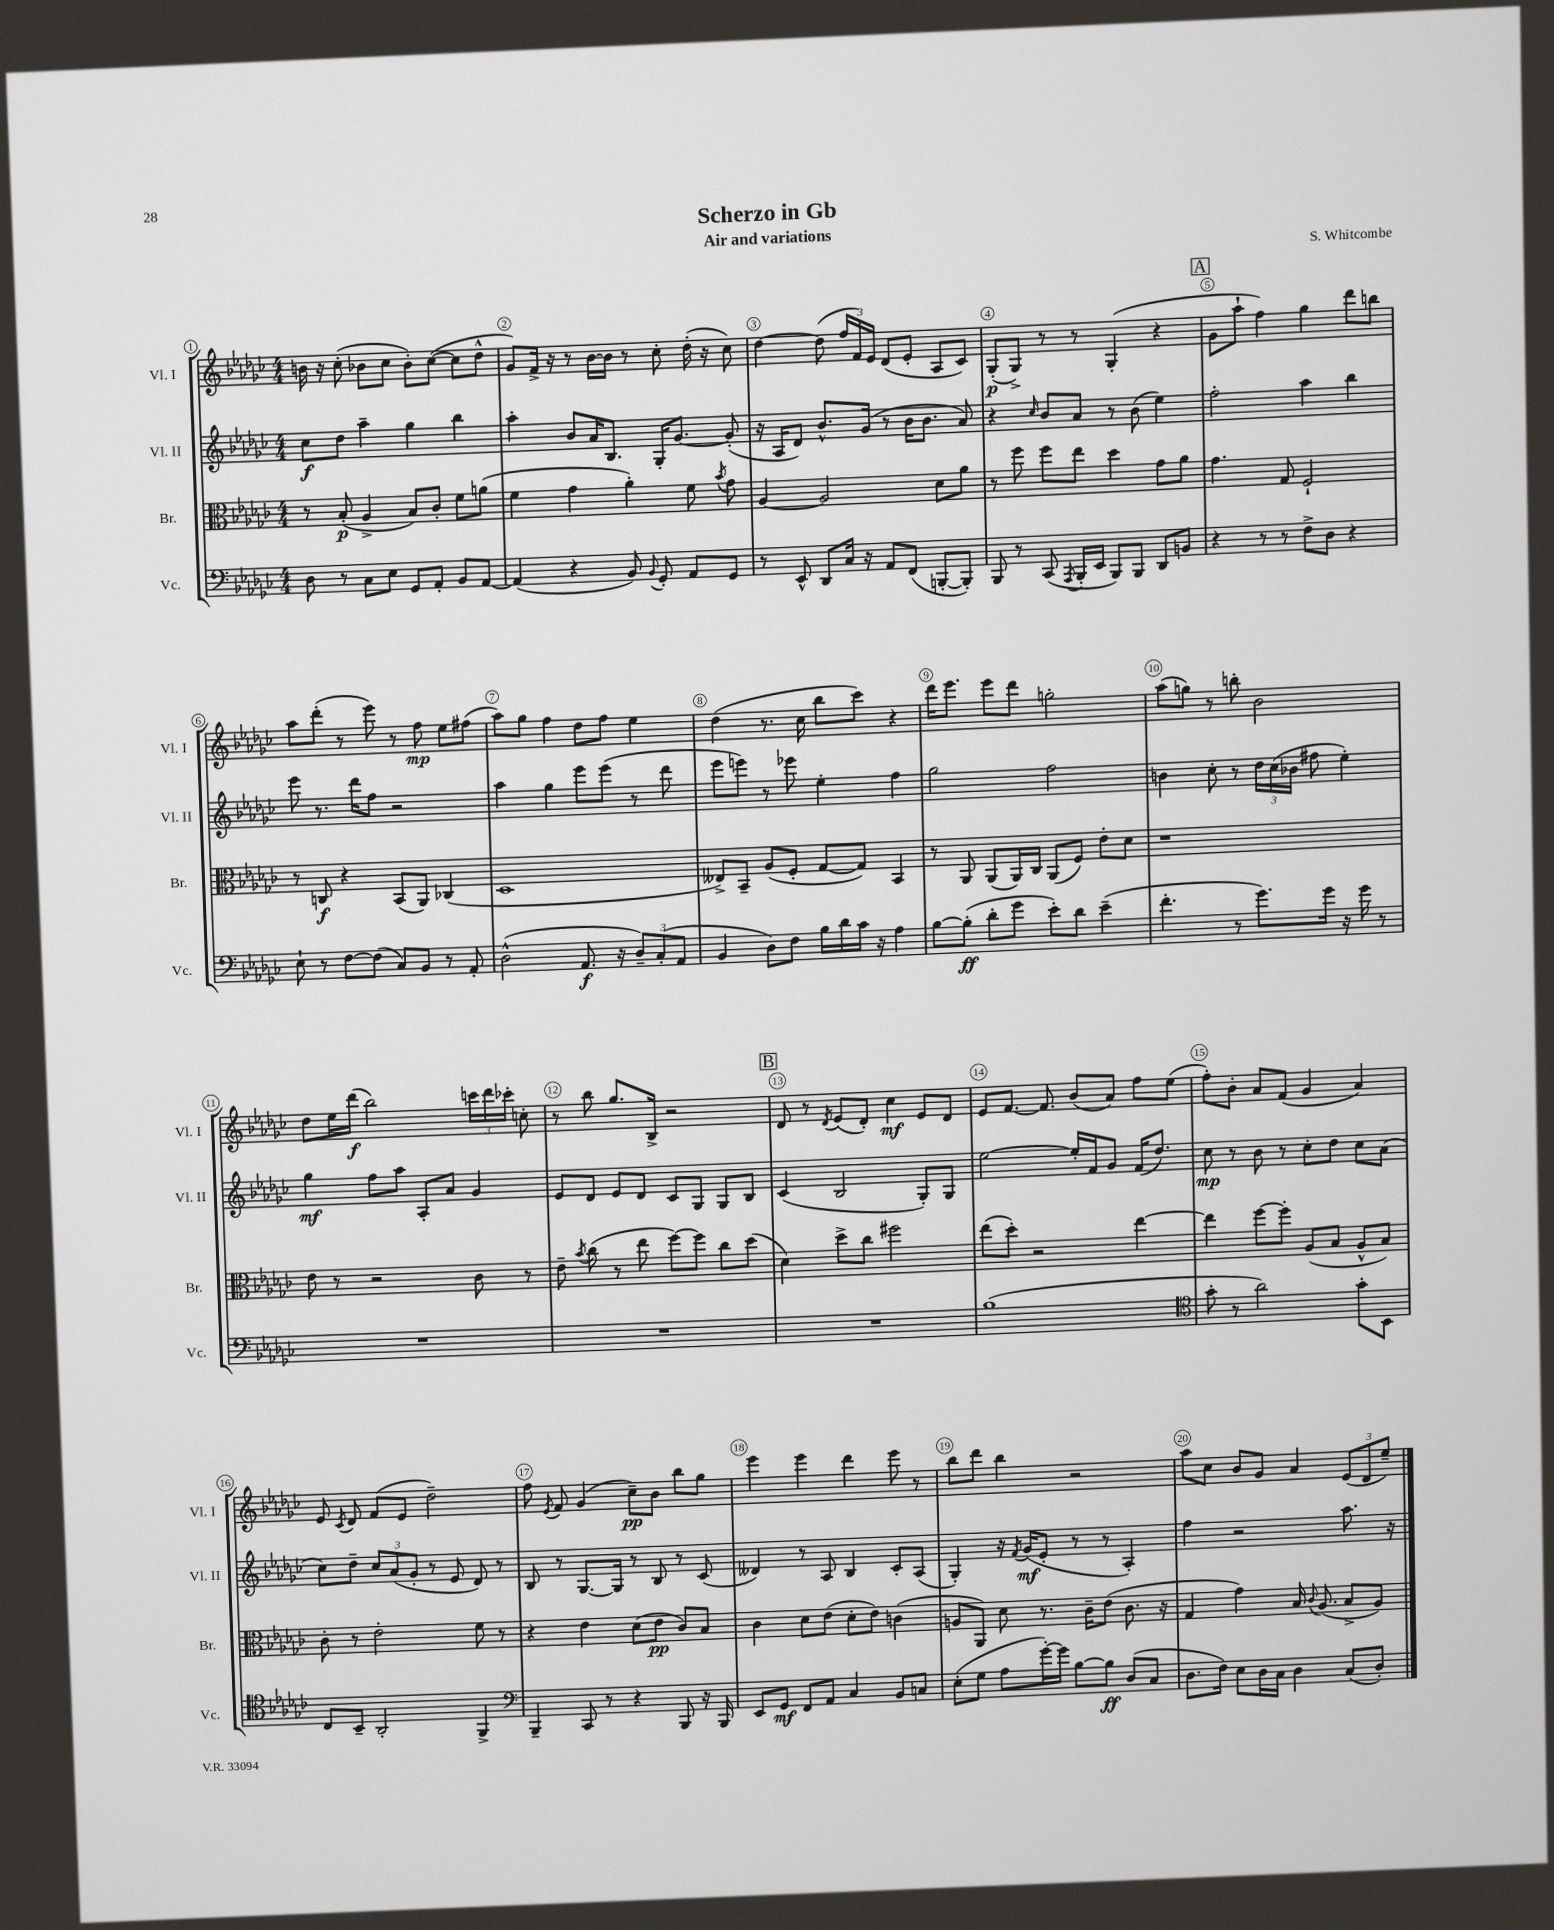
\header { title = "Scherzo in Gb" composer = "S. Whitcombe" subtitle = "Air and variations" }
<<
\new StaffGroup <<
\new Staff = "s0" \with { instrumentName = "Vl. I" shortInstrumentName = "Vl. I" } {
    \clef treble \key ges \major \numericTimeSignature \time 4/4
    \autoBeamOff b'16 r16 ces''8-.( bes'8[ ces''8] bes'8[-.) ces''8]~( ces''8[ des''8]-^ |
    ges'8[) f'16]-> r16 r8 bes'16[~ bes'16] r8 ces''8-. des''16-.( r16 ces''8) |
    des''4~ des''8( \tuplet 3/2 { f''16[ f'16) ees'16] } des'8[( ees'8]-. aes8[ ces'8]) |
    ges8[-.\p( ges8]->) r8 r8 ges4-.( r4 |
    \mark \markup { \box "A" } ges'8[ aes''8]-! f''4) ges''4 des'''8[ b''8] |
    aes''8[ des'''8]-.( r8 ees'''8) r8 f''8\mp ees''8[ fis''8]( |
    aes''8[) ges''8] f''4 des''8[ f''8] ees''4 |
    des''4( r8. ces''16 bes''8[ ces'''8]) r4 |
    des'''16[ ees'''8.] ees'''8[ des'''8] g''2-. |
    aes''8[( g''8]) r8 b''8-. bes'2 |
    des''8[ ees''16 des'''16]\f( bes''2) \tuplet 3/2 { c'''16[ des'''16 ces'''16]-. } c''8-. |
    r8 bes''8 ges''8.[ bes16]-> r2 |
    \mark \markup { \box "B" } des'8 r8 \acciaccatura { des'8 } ees'8[( des'8]-.) ces''4\mf ees'8[ des'8] |
    ees'8[ f'8.]~ f'8. bes'8[( aes'8]) f''8[ ees''8]( |
    f''8[-.) bes'8]-. aes'8[ f'8]( ges'4 aes'4) |
    ees'8 \acciaccatura { ces'8 } des'8 f'8[( ees'8] des''2--) |
    f''8 \acciaccatura { ees'8 } f'8 ges'4( ces''8[--\pp) bes'8] bes''8[ ges''8] |
    ees'''4 ees'''4 des'''4 ees'''8 r8 |
    bes''8[ des'''8] bes''4 r2 |
    aes''8[ ces''8] bes'8[ ges'8] aes'4 \tuplet 3/2 { ees'8[( des'8 ees''8]--) } \bar "|." |
}
\new Staff = "s1" \with { instrumentName = "Vl. II" shortInstrumentName = "Vl. II" } {
    \clef treble \key ges \major \numericTimeSignature \time 4/4
    \autoBeamOff ces''8[\f des''8] aes''4-- ges''4 bes''4 |
    aes''4-. bes'8[ aes'16 bes8.] ges16[-. ges'8.]~ ges'8-.( |
    r16 aes16[ des'8]) bes'8.[-^ ges'16]( r8 bes'16[ bes'8.] aes'8) |
    r4 \grace { ces''16 } bes'8[ aes'8] r8 bes'8( ees''4) |
    \mark \markup { \box "A" } f''2-. aes''4 bes''4 |
    ees'''8 r8. des'''16[ f''8] r2 |
    aes''4 ges''4 ees'''8[ ees'''8]( r8 des'''8 |
    ees'''8[ e'''8]) r8 ees'''8 ees''4-. f''4 |
    ges''2 f''2 |
    b'4 ces''8-. r8 \tuplet 3/2 { des''16[ ces''16( bes'16] } fis''8 ees''4-.) |
    ges''4\mf f''8[ aes''8] aes8[-. aes'8] ges'4 |
    ees'8[ des'8] ees'8[ des'8] ces'8[ ges8] ges8[ bes8] |
    \mark \markup { \box "B" } ces'4( bes2 ges8[-.) ges8] |
    ees''2~ ees''16[-. f'16 ges'8] f'16[( des''8.]) |
    ces''8\mp r8 bes'8 r8 ces''8[-. des''8] ces''8[ aes'8]( |
    ces''8[) des''8]-- \tuplet 3/2 { ces''8[ aes'8( ges'8]-. } r8 ees'8 des'8) r8 |
    bes8 r8 ges8.[~ ges16] r8 bes8 r8 ces'8( |
    deses'4) r8 aes8 bes4 ces'8[-. aes8]( |
    ges4-.) r16 \acciaccatura { f'8 } ges'16[\mf( ees'8]-. r8 r8 aes4-.) |
    f''4 r2 aes''8. r16 \bar "|." |
}
\new Staff = "s2" \with { instrumentName = "Br." shortInstrumentName = "Br." } {
    \clef alto \key ges \major \numericTimeSignature \time 4/4
    \autoBeamOff r8 bes8-.\p( aes4-> bes8[) ces'8]-. f'8[ a'8]( |
    f'4 ges'4 aes'4-.) f'8 \acciaccatura { bes'8 } ges'8 |
    aes4~ aes2 des'8[ aes'8] |
    r8 f''8 f''8[ ees''8] des''4 ges'8[ aes'8] |
    \mark \markup { \box "A" } ges'4. ges8 f2-! |
    r8 c8\f r4 bes,8[( aes,8]) ces4( |
    des1 |
    eeses8[->) bes,8]-- aes8[( f8]-. ges8[~ ges8]) bes,4 |
    r8 aes,8 aes,8[( aes,16) ces16] aes,8[( f8]) ees'8[-. des'8] |
    r1 |
    ees'8 r8 r2 ces'8 r8 |
    ees'8-- \acciaccatura { bes'8 } ces''8( r8 ees''8 f''8[~) f''8] ces''8[ des''8]( |
    \mark \markup { \box "B" } des'4) des''8[-> ces''8] fis''2 |
    ees''8[( des''8]-.) r2 ees''4~ |
    ees''4 f''8[~ f''8]-. aes8[( bes8] aes8[-^ bes8]) |
    ces'8-. r8 ees'2-. f'8 r8 |
    r4 ees'4 des'8[( ees'8]\pp ces'8[) bes8] |
    ces'4 des'8[ ees'8]( des'8[-. ees'8]) c'4( |
    a8[ aes,8]) des'8 r8. ces'16[-- ees'8]( ces'8. r16 |
    ges4 ges'4) bes16 \appoggiatura { ces'8 } aes8.( bes8[-> aes8]) \bar "|." |
}
\new Staff = "s3" \with { instrumentName = "Vc." shortInstrumentName = "Vc." } {
    \clef bass \key ges \major \numericTimeSignature \time 4/4
    \autoBeamOff des8 r8 ces8[ ees8] ges,8[ aes,8]-. bes,8[ aes,8]~ |
    aes,4( r4 bes,8) \appoggiatura { bes,8 } ges,8-. aes,8[ ges,8] |
    r8 ees,8-^ des,8[ ces16] r16 aes,8[ f,8]( b,,8[~-. b,,8]-.) |
    bes,,8 r8 ces,8( \acciaccatura { aes,,8 } bes,,16[-. ees,16] bes,,8[) bes,,8] des,8[ b,8] |
    \mark \markup { \box "A" } r4 r8 r8 f8[-> des8] r4 |
    ees8-! r8 f8[~ f8]( ces8[) bes,8] r8 aes,8-. |
    des2-^( aes,8.\f r16 \tuplet 3/2 { des8[--) ces8-.( aes,8] } |
    bes,4 des8[) f8] bes16[ des'16 ces'16] r16 aes4 |
    bes8[~ bes8]-.\ff( des'8[-. ges'8] ees'8[-.) des'8] ees'4--( |
    f'4.-. r8 ges'8.[) ges'16] r16 ges'16 r8 |
    R1 |
    R1 |
    \mark \markup { \box "B" } R1 |
    bes1( |
    \clef tenor ges'8-. r8 aes'2) ges'8[-. bes,8] |
    ces8[ bes,8]-- aes,2-. f,4-> |
    \clef bass bes,,4-- ces,8 r8 r4 bes,,8 r16 bes,,16 |
    ees,8[ ges,8]\mf f,8[ aes,8] ces4 bes,8[ c8] |
    ees8[-.( ges8] aes8[ ges'16~-.) ges'16] bes8[~ bes8]\ff des8[( ces8] |
    des8.[ f16]) ees8[ des16 ces16] des4 ces8[( des8]-.) \bar "|." |
}
>>
>>
\layout { \context { \Score \override BarNumber.break-visibility = ##(#f #t #t) barNumberVisibility = #all-bar-numbers-visible \override BarNumber.stencil = #(make-stencil-circler 0.1 0.3 ly:text-interface::print) } }
